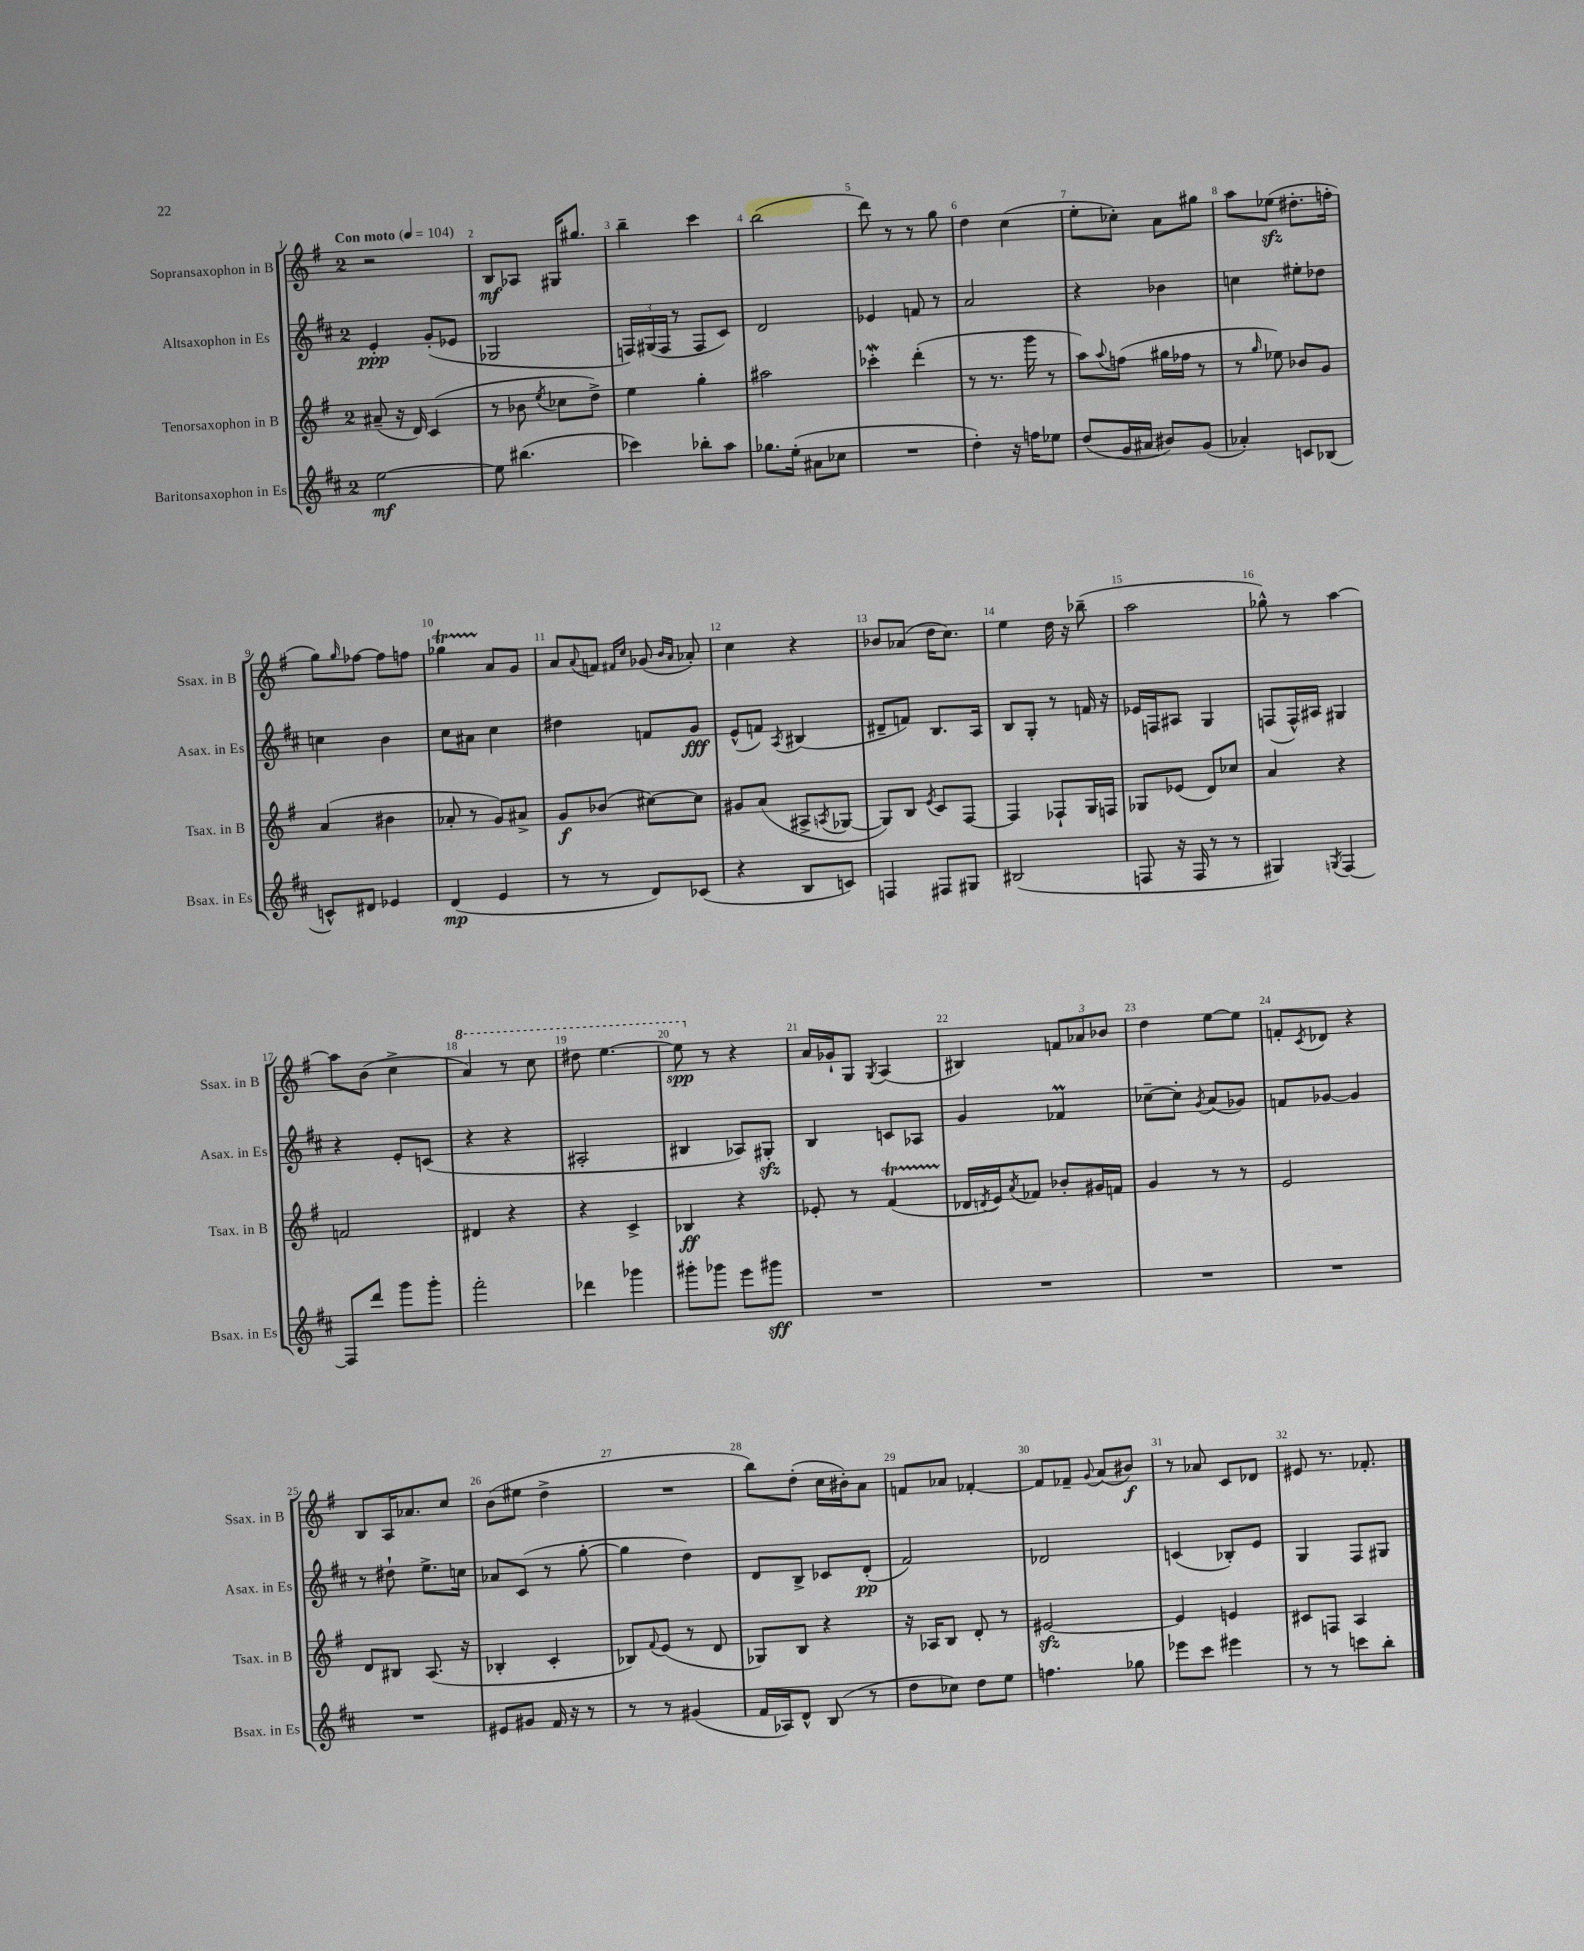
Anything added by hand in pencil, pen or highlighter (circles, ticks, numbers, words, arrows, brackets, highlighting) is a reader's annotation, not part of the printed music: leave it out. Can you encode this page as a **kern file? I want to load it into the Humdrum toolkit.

**kern	**kern	**kern	**kern
*staff4	*staff3	*staff2	*staff1
*clefG2	*clefG2	*clefG2	*clefG2
*k[f#c#]	*k[f#]	*k[f#c#]	*k[f#]
*M2/4	*M2/4	*M2/4	*M2/4
*MM104	*MM104	*MM104	*MM104
[2ee	(8a#~	4e'	2r
.	16r	.	.
.	16d)	.	.
.	(4c	(8g'	.
.	.	8e-	.
=	=	=	=
8ee]	8r	2G-	8B
(4.bb#	8b-	.	8A-
.	8qee	.	.
.	8cc-	.	16G#
.	.	.	8.gg#
.	8dd^)	.	.
=	=	=	=
4ccc-)	4ee	24F)	4bb~
.	.	(24G#	.
.	.	24F	.
.	.	8r	.
8bb-'	4gg'	8F	4ccc
8aa	.	8c#)	.
=	=	=	=
8.gg-	2aa#	2d	(2bb
(16ee'	.	.	.
8a#	.	.	.
8cc-	.	.	.
=	=	=	=
2r	4ccc-'	4e-	8ddd)
.	.	.	8r
.	(4ddd'	8f	8r
.	.	8r	8gg
=	=	=	=
4dd')	8r	2a	4dd
.	8.r	.	.
16r	.	.	(4cc
16ff	16ggg	.	.
8ee-	8r	.	.
=	=	=	=
(8dd	8aa)	4r	8ee'
.	8qqaa	.	.
16g	(8ff	.	8cc-')
16a#	.	.	.
8b#)	16gg#	4b-	8a
.	16ff-	.	.
(8g	8r	.	8gg#
=	=	=	=
4a-')	8r	4cc	8aa
.	16qqgg	.	.
.	8ee-)	.	(8ee-
8c	8b-	8ee#'	8.dd#'
(8B-	8g	8dd-	.
.	.	.	16ff'
=	=	=	=
8c^^)	(4a	4cc	8gg)
.	.	.	16qqgg
8d#	.	.	[8ff-
4e-	4b#	4b	8ff-]
.	.	.	8ff
=	=	=	=
(4d	8a-'	8cc#	4gg-
.	8r	8a#	.
4e	8g)	4cc#	8a
.	8a#^	.	8g
=	=	=	=
8r	8g	4dd#	8a
.	.	.	8qqa
8r	(8b-	.	8f
.	.	.	16qqf#
.	.	.	16qqcc
8d)	[8cc#)	8f	(8g-
.	.	.	16qqb
.	.	.	16qqa
(8c-	8cc#]	8g	8a-')
=	=	=	=
4r	8g#	(8e^^	4cc
.	(8a	8f)	.
.	.	8qA	.
8B	8A#^	(4B#	4r
.	8qA	.	.
8c)	[8G-	.	.
=	=	=	=
4F	8G-])	8d#~	8b-
.	8B	8f)	(8a-
.	8qe	.	.
8F#	8c	8.B	16dd
.	.	.	8.cc)
8G#	[8F#	.	.
.	.	16A	.
=	=	=	=
(2B#	4F#]	8B	4ee
.	.	8G'	.
.	8F-`	8r	16dd
.	.	.	16r
.	16G	16f	(8bb-~
.	16F	16r	.
=	=	=	=
8F	8G-	16e-	2aa
.	.	16F	.
16r	(8e-	8A#	.
16F	.	.	.
8r	8d)	4G	.
8r	8cc-	.	.
=	=	=	=
4G#)	4a	(8F	8gg-^^)
.	.	16F^^)	8r
.	.	16A#	.
8qG	.	.	.
[4F#	4r	4G#	[4aa
=	=	=	=
8F#]	2f	4r	8aa]
8ddd	.	.	(8b
8ggg	.	8e'	4cc^
8ggg'	.	(8c	.
=	=	=	=
2fff#'	4d#	4r	4aa)
.	4r	4r	8r
.	.	.	8ccc
=	=	=	=
4ddd-	4r	2A#'	8ddd#
.	.	.	[4.eee
4ggg-	4c^	.	.
=	=	=	=
8ggg#'	4B-	4B#	8eee]
8ggg-	.	.	8r
8eee	4r	8A-)	4r
8ggg#	.	8G#'	.
=	=	=	=
2r	8e-'	4B	16a
.	.	.	16g-`
.	8r	.	8G
.	.	.	8qG
.	(4f#	8c	(4A
.	.	8A-	.
=	=	=	=
2r	16d-	4g	4B#)
.	8qd	.	.
.	16e)	.	.
.	8qa	.	.
.	8f-	.	.
.	8b-'	4f-	12f
.	.	.	12a-
.	16g#	.	.
.	.	.	12b-
.	16f	.	.
=	=	=	=
2r	4g	[8cc-~	4dd
.	.	8cc-']	.
.	.	8qg	.
.	8r	(8a	[8ee
.	8r	8g-)	8ee]
=	=	=	=
2r	2e	8f	8f'
.	.	.	8qc
.	.	[8g-	8d-
.	.	4g-]	4r
=	=	=	=
2r	8d	8r	8B
.	8B#	8dd#`	16A
.	.	.	8.a-
.	(8.A	8.ee^	.
.	.	.	8cc
.	16r	16cc	.
=	=	=	=
8e#	4B-'	8a-	(8b
8g#	.	(8c#	8ee#
16f#	4c'	8r	4dd^
16r	.	.	.
8r	.	[8gg'	.
=	=	=	=
8r	8B-)	4gg]	2r
.	8qqf#	.	.
8r	(8e	.	.
(4g#	8r	4dd)	.
.	8d	.	.
=	=	=	=
16f#	8G-)	8d	8bb)
16A-)	.	.	.
8d^^	8B	8B^	(8dd'
(8B	4r	8c-	16cc
.	.	.	16b#')
8r	.	(8d'	8a
=	=	=	=
8dd	16r	2f#)	8f
.	16A-	.	.
8cc-)	8B	.	8a-
8dd	8d'	.	[4f-'
8ee	8r	.	.
=	=	=	=
4.ff	[2e#	2d-	8f-]
.	.	.	8f-~
.	.	.	8qqg
.	.	.	(8a
8gg-	.	.	8b#)
=	=	=	=
8eee-	4e#]	(4c	8r
8ccc#	.	.	8a-
4eee#	4e	8B-')	8c
.	.	8e	8d-
=	=	=	=
8r	8c#	4G	8e#
8r	8F	.	8.r
8ccc	4A	8F#	.
.	.	.	8.f-'
8bb'	.	8G#	.
==	==	==	==
*-	*-	*-	*-
